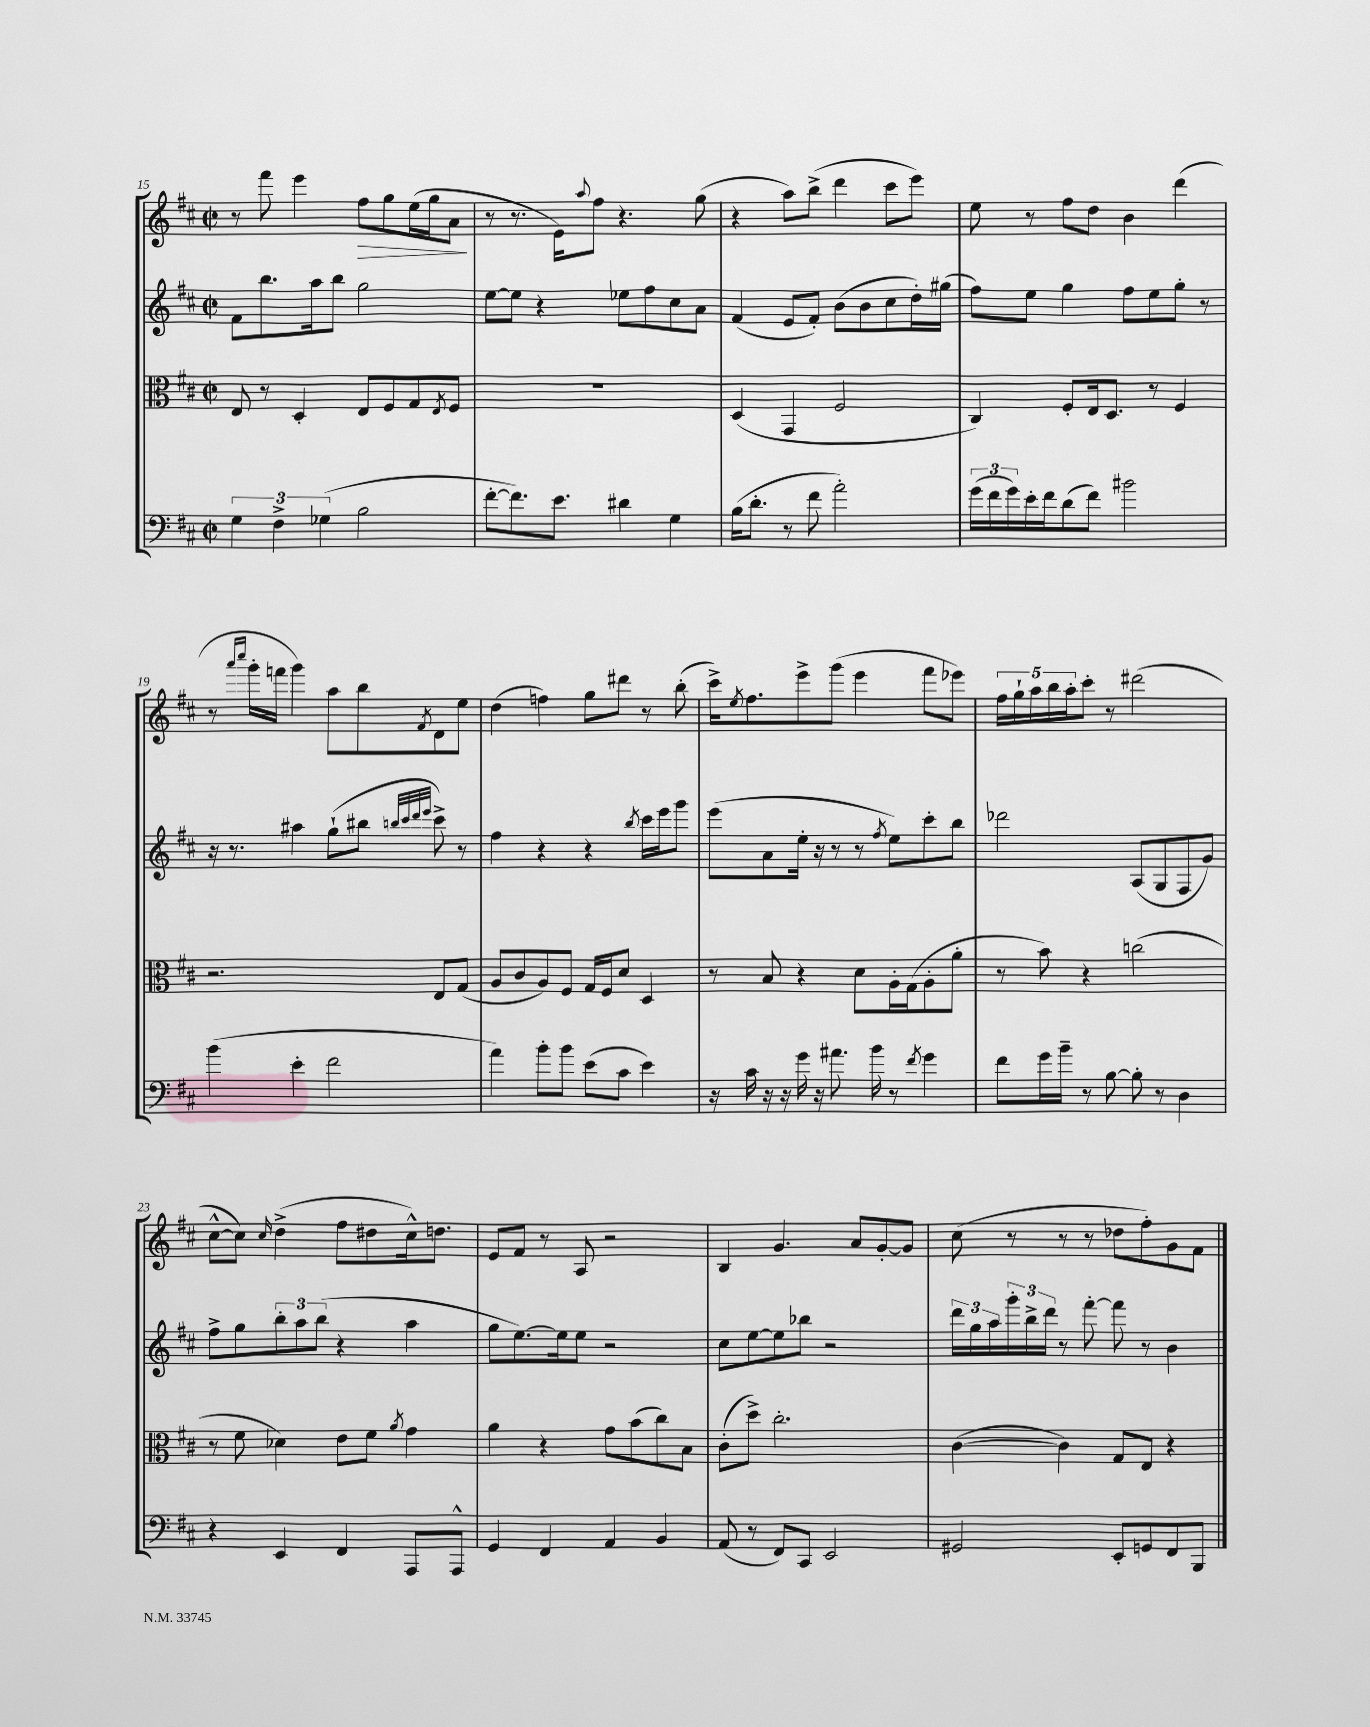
<<
\new StaffGroup <<
\new Staff = "s0" {
    \clef treble \key d \major \defaultTimeSignature \time 2/2
    r8 fis'''8 e'''4 fis''8\> g''8 e''16( g''16 a'8\! |
    r8 r8. e'16) \appoggiatura { a''8 } fis''8 r4. g''8( |
    r4 a''8) b''8->( d'''4 cis'''8 e'''8) |
    e''8 r8 fis''8 d''8 b'4 d'''4( |
    r8 \grace { a'''16 cis''''16 } g'''16-. f'''16 g'''4) a''8 b''8 \acciaccatura { fis'8 } d'8 e''8 |
    d''4( f''4) g''8 dis'''8 r8 b''8-.( |
    cis'''16->) \acciaccatura { e''8 } fis''8. e'''8-> g'''8( e'''4 fis'''8 ees'''8) |
    \tuplet 5/4 { fis''16 g''16-! a''16 b''16 a''16-. } cis'''8-. r8 dis'''2( |
    cis''8~-^ cis''8) \grace { cis''16 } d''4->( fis''8 dis''8 cis''16-^) d''8. |
    e'8 fis'8 r8 a8 r2 |
    b4 g'4. a'8 g'8~-. g'8 |
    cis''8( r8 r8 r8 des''8 fis''8-.) g'8 fis'8 \bar "|." |
}
\new Staff = "s1" {
    \clef treble \key d \major \defaultTimeSignature \time 2/2
    fis'8 b''8. a''16 b''8 g''2 |
    e''8~ e''8 r4 ees''8 fis''8 cis''8 a'8 |
    fis'4( e'8 fis'8-.) b'8( b'8 cis''8 d''16-.) gis''16( |
    fis''8) e''8 g''4 fis''8 e''8 g''8-. r8 |
    r16 r8. ais''4 g''8-!( bis''8 \grace { b''32 cis'''32 d'''32 e'''32 } cis'''8->) r8 |
    fis''4 r4 r4 \acciaccatura { b''8 } cis'''16 e'''16 g'''8 |
    e'''8( a'8 e''16-. r16 r8 r8 \acciaccatura { fis''8 } e''8) cis'''8-. b''8 |
    des'''2 a8( g8 fis8 g'8) |
    fis''8-> g''8 \tuplet 3/2 { b''8-. a''8 b''8( } r4 a''4 |
    g''8 e''8.~) e''16 e''8 r2 |
    cis''8 e''8~ e''8 bes''8 r2 |
    \tuplet 3/2 { d'''16 g''16 a''16 } \tuplet 3/2 { g'''16-. b''16-> d'''16 } r8 fis'''8~-. fis'''8 r8 b'4 \bar "|." |
}
\new Staff = "s2" {
    \clef alto \key d \major \defaultTimeSignature \time 2/2
    e8 r8 d4-. e8 fis8 g8 \acciaccatura { e8 } fis8 |
    R1 |
    d4( g,4 fis2 |
    cis4) fis8-. e16 d8. r8 fis4 |
    r2. e8 g8( |
    a8 cis'8 a8) fis8 g16 fis16 d'8 d4 |
    r8 b8 r4 d'8 a16-. g16( a8-. a'8-. |
    r8 b'8) r4 c''2( |
    r8 fis'8 des'4) e'8 fis'8 \acciaccatura { a'8 } g'4 |
    a'4 r4 g'8 b'8( cis''8) b8 |
    cis'8-.( d''8->) cis''2.-. |
    cis'4~( cis'4) g8 e8 r4 \bar "|." |
}
\new Staff = "s3" {
    \clef bass \key d \major \defaultTimeSignature \time 2/2
    \tuplet 3/2 { g4 fis4-> ges4( } b2 |
    fis'8~-. fis'8.) e'8. dis'4 g4 |
    b16( d'8.-. r8 fis'8 a'2-.) |
    \tuplet 3/2 { g'16( fis'16 g'16) } e'16-. fis'16 d'8( fis'8) bis'2 |
    b'4( e'4-. fis'2 |
    a'4) b'8-. b'8 e'8( cis'8 e'4) |
    r16 cis'16 r16 r16 g'16 r16 ais'8. b'16 r8 \acciaccatura { fis'8 } g'4 |
    fis'8 g'16 b'16-- r8 b8~ b8-. r8 d4 |
    r4 e,4 fis,4 a,,8 a,,8-^ |
    g,4 fis,4 a,4 b,4 |
    a,8( r8 fis,8) cis,8 e,2 |
    gis,2 e,8-. g,8 fis,8 b,,8 \bar "|." |
}
>>
>>
\layout { \context { \Score currentBarNumber = #15 } }
